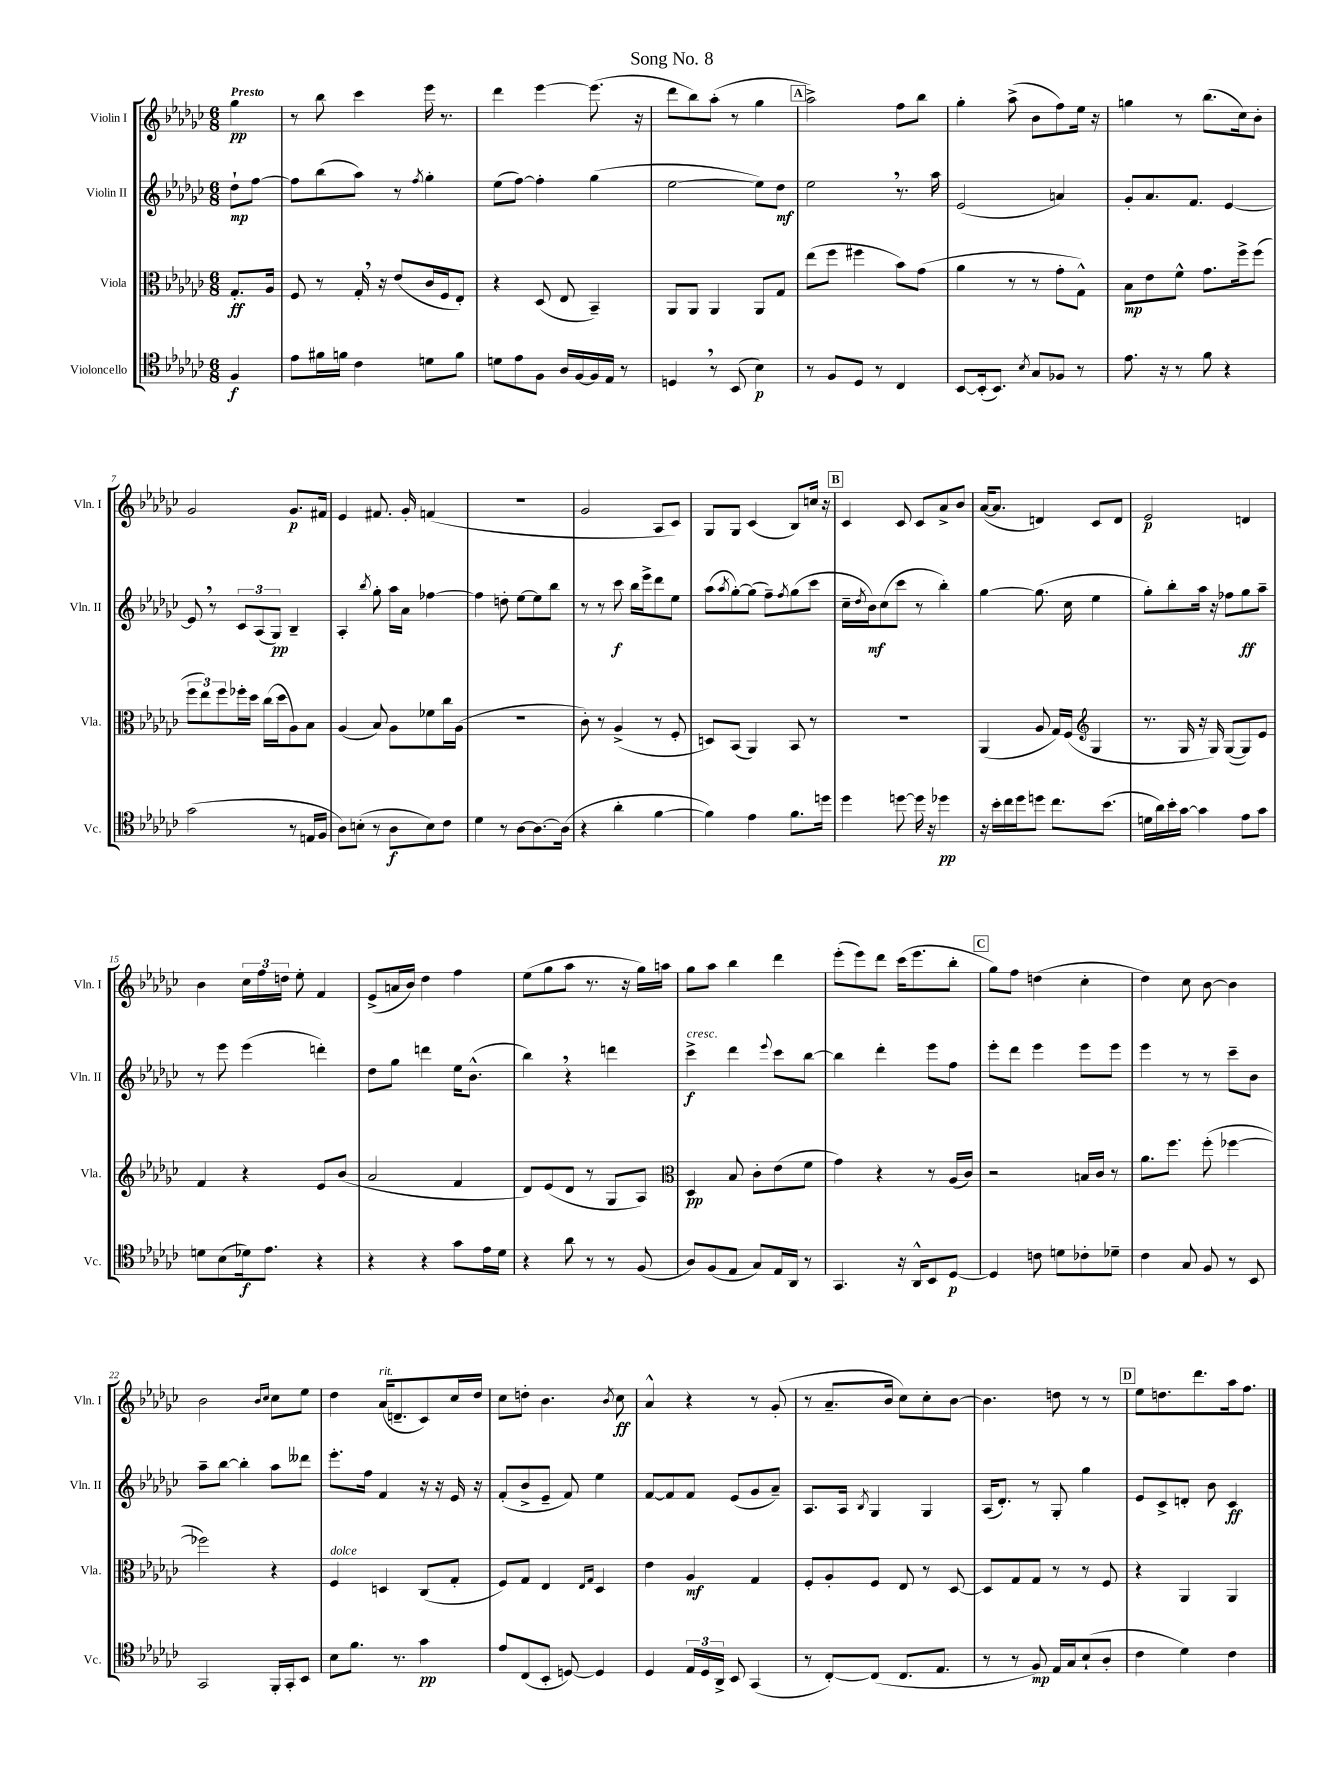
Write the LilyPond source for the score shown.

\header { title = "Song No. 8" }
<<
\new StaffGroup <<
\new Staff = "s0" \with { instrumentName = "Violin I" shortInstrumentName = "Vln. I" } {
    \clef treble \key ges \major \numericTimeSignature \time 6/8 \partial 4 \tempo "Presto"
    ges''4\pp |
    r8 bes''8 ces'''4 ees'''16 r8. |
    des'''4 ees'''4~ ees'''8.( r16 |
    des'''8 bes''8) aes''8-.( r8 ges''4 |
    \mark \markup { \box "A" } aes''2->) f''8 bes''8 |
    ges''4-. aes''8->( bes'8 f''8) ees''16 r16 |
    g''4 r8 bes''8.( ces''16) bes'8-. |
    ges'2 ges'8.\p fis'16 |
    ees'4 fis'8. ges'16-. f'4( |
    R2. |
    ges'2 aes8 ces'8) |
    ges8 ges8 ces'4( bes8) c''16 r16 |
    \mark \markup { \box "B" } ces'4 ces'8 ces'8 aes'8-> bes'8 |
    aes'16~( aes'8. d'4) ces'8 d'8 |
    ees'2\p d'4 |
    bes'4 \tuplet 3/2 { ces''16 f''16 d''16 } ees''8-. f'4 |
    ees'8->( a'16 bes'16) des''4 f''4 |
    ees''8( ges''8 aes''8 r8. r16 ges''16) a''16 |
    ges''8 aes''8 bes''4 des'''4 |
    ees'''8-.( ees'''8) des'''8 ces'''16( ees'''8. bes''8-. |
    \mark \markup { \box "C" } ges''8) f''8 d''4( ces''4-. |
    des''4) ces''8 bes'8~ bes'4 |
    bes'2 \grace { bes'16 ces''16 } ces''8 ees''8 |
    des''4 aes'16^\markup { \italic "rit." }( d'8.-- ces'8) ces''16 des''16 |
    ces''8 d''8-. bes'4. \acciaccatura { bes'8 } ces''8\ff |
    aes'4-^ r4 r8 ges'8-.( |
    r8 aes'8.-- bes'16 ces''8) ces''8-. bes'8~ |
    bes'4. d''8 r8 r8 |
    \mark \markup { \box "D" } ees''8 d''8. des'''8. aes''16 f''8. \bar "|." |
}
\new Staff = "s1" \with { instrumentName = "Violin II" shortInstrumentName = "Vln. II" } {
    \clef treble \key ges \major \numericTimeSignature \time 6/8 \partial 4
    des''8-!\mp f''8~ |
    f''8 bes''8( aes''8) r8 \acciaccatura { f''8 } ges''4-. |
    ees''8( f''8~) f''4-. ges''4( |
    ees''2~ ees''8) des''8\mf |
    \mark \markup { \box "A" } ees''2 \breathe r8. aes''16 |
    ees'2( a'4) |
    ges'8-. aes'8. f'8. ees'4~ |
    ees'8 \breathe r8 \tuplet 3/2 { ces'8 aes8( ges8\pp) } bes4-- |
    aes4-. \acciaccatura { bes''8 } ges''8-. aes''16 aes'16 fes''4~ |
    fes''4 d''8-. ees''8~ ees''8 bes''8 |
    r8 r8 ces'''8\f bes''16 ees'''16-> des'''8 ees''8 |
    aes''8( \acciaccatura { aes''8 } ges''8~-.) ges''8( f''8--) \acciaccatura { f''8 } ges''8( ces'''8 |
    \mark \markup { \box "B" } ces''16-- \acciaccatura { des''8 } bes'16\mf) ces''8( ces'''8 r8 bes''4-.) |
    ges''4~ ges''8.( ces''16 ees''4 |
    ges''8-.) bes''8-. aes''16 r16 fes''8 ges''8\ff aes''8-- |
    r8 ees'''8 ees'''4( d'''4-.) |
    des''8 ges''8 d'''4 ees''16 bes'8.-^( |
    bes''4) \breathe r4 d'''4 |
    ces'''4->\f^\markup { \italic "cresc." } des'''4 \appoggiatura { ees'''8 } ces'''8 bes''8~ |
    bes''4 des'''4-. ees'''8 f''8 |
    \mark \markup { \box "C" } ees'''8-. des'''8 ees'''4 ees'''8 ees'''8 |
    ees'''4 r8 r8 ces'''8-- bes'8 |
    aes''8-- bes''8~ bes''4-. aes''8 deses'''8 |
    ees'''8.-. f''16 f'4 r16 r16 ees'16 r16 |
    f'8-.( bes'8-> ees'8-- f'8) ees''4 |
    f'8~ f'8 f'8 ees'8( ges'8 aes'8--) |
    aes8. aes16 \acciaccatura { bes8 } ges4 ges4 |
    aes16( des'8.-.) r8 ges8-. ges''4 |
    \mark \markup { \box "D" } ees'8 ces'8-> d'8-. bes'8 ces'4\ff \bar "|." |
}
\new Staff = "s2" \with { instrumentName = "Viola" shortInstrumentName = "Vla." } {
    \clef alto \key ges \major \numericTimeSignature \time 6/8 \partial 4
    ges8.-.\ff aes16 |
    f8 r8 ges16-. \breathe r16 ees'8( ces'16 f16 ees8-.) |
    r4 des8( ees8 bes,4--) |
    aes,8 aes,8 aes,4 aes,8 ges8 |
    \mark \markup { \box "A" } ees''8( f''8 fis''4 bes'8) ges'8( |
    aes'4 r8 r8 ges'8-. ges8-^) |
    bes8\mp ees'8 f'8-^ ges'8. f''16-> f''8( |
    \tuplet 3/2 { f''8 ees''8) f''8 } fes''16-. des''16 ces''16( des''16 aes8) bes8 |
    aes4( bes8) aes8 fes'8 ces''16 aes16( |
    R2. |
    ces'8-.) r8 aes4->( r8 f8-. |
    d8) bes,8( aes,4) bes,8 r8 |
    \mark \markup { \box "B" } R2. |
    aes,4( aes8 ges16) f16( \clef treble ges4 |
    r8. ges16 r16 ges16) ges8~( ges8) ees'8 |
    f'4 r4 ees'8 bes'8( |
    aes'2 f'4 |
    des'8) ees'8( des'8 r8 ges8 aes8) |
    \clef alto des4\pp bes8 ces'8-. ees'8( f'8 |
    ges'4) r4 r8 aes16( ces'16) |
    \mark \markup { \box "C" } r2 b16 ces'16 r8 |
    aes'8. f''8. f''8-.( fes''4~ |
    fes''2) r4 |
    f4^\markup { \italic "dolce" } d4 ces8( ges8-. |
    f8) ges8 ees4 \grace { ees16 ges16 } des4 |
    ees'4 aes4\mf ges4 |
    f8-. aes8-. f8 ees8 r8 des8~ |
    des8 ges8 ges8 r8 r8 f8 |
    \mark \markup { \box "D" } r4 aes,4 aes,4 \bar "|." |
}
\new Staff = "s3" \with { instrumentName = "Violoncello" shortInstrumentName = "Vc." } {
    \clef tenor \key ges \major \numericTimeSignature \time 6/8 \partial 4
    f4\f |
    ees'8 fis'16 f'16 ces'4 d'8 f'8 |
    d'8 ees'8 f8 aes16 f16~ f16 ees16 r8 |
    d4 \breathe r8 bes,8( bes4\p) |
    \mark \markup { \box "A" } r8 f8 des8 r8 ces4 |
    bes,8~ bes,16-.( bes,8.) \acciaccatura { bes8 } ges8 fes8 r8 |
    ees'8. r16 r8 f'8 r4 |
    ges'2( r8 e16 f16 |
    aes8) b8-.( r8 aes8\f b8) ces'8 |
    des'4 r8 aes8~ aes8.~ aes16( |
    r4 aes'4-. f'4~ |
    f'4) ees'4 f'8. d''16 |
    \mark \markup { \box "B" } des''4 d''8~ d''16 r16 des''4\pp |
    r16 bes'16-. ces''16 des''16 d''8 ces''8. bes'8.( |
    d'16 aes'16) bes'16-. ges'16~ ges'4 ees'8 ges'8 |
    d'8 bes8( des'16\f) ees'8. r4 |
    r4 r4 ges'8 ees'16 des'16 |
    r4 aes'8 r8 r8 f8( |
    aes8) f8( ees8 ges8) ees16 aes,16 r8 |
    ges,4. r16 aes,16-^ bes,8 des8~\p |
    \mark \markup { \box "C" } des4 c'8 d'8 ces'8-. des'8-- |
    ces'4 ges8 f8 r8 bes,8 |
    ges,2 f,16-. ges,16-. bes,8 |
    bes8 f'8. r8. ges'4\pp |
    ees'8 ces8( bes,8-. d8~) d4 |
    des4 \tuplet 3/2 { ees16 des16 aes,16-> } bes,8 ges,4( |
    r8 ces8~-.) ces8( ces8. ees8. |
    r8 r8 f8\mp) ees16 ges16 bes8-!( aes8-. |
    \mark \markup { \box "D" } ces'4 des'4) ces'4 \bar "|." |
}
>>
>>
